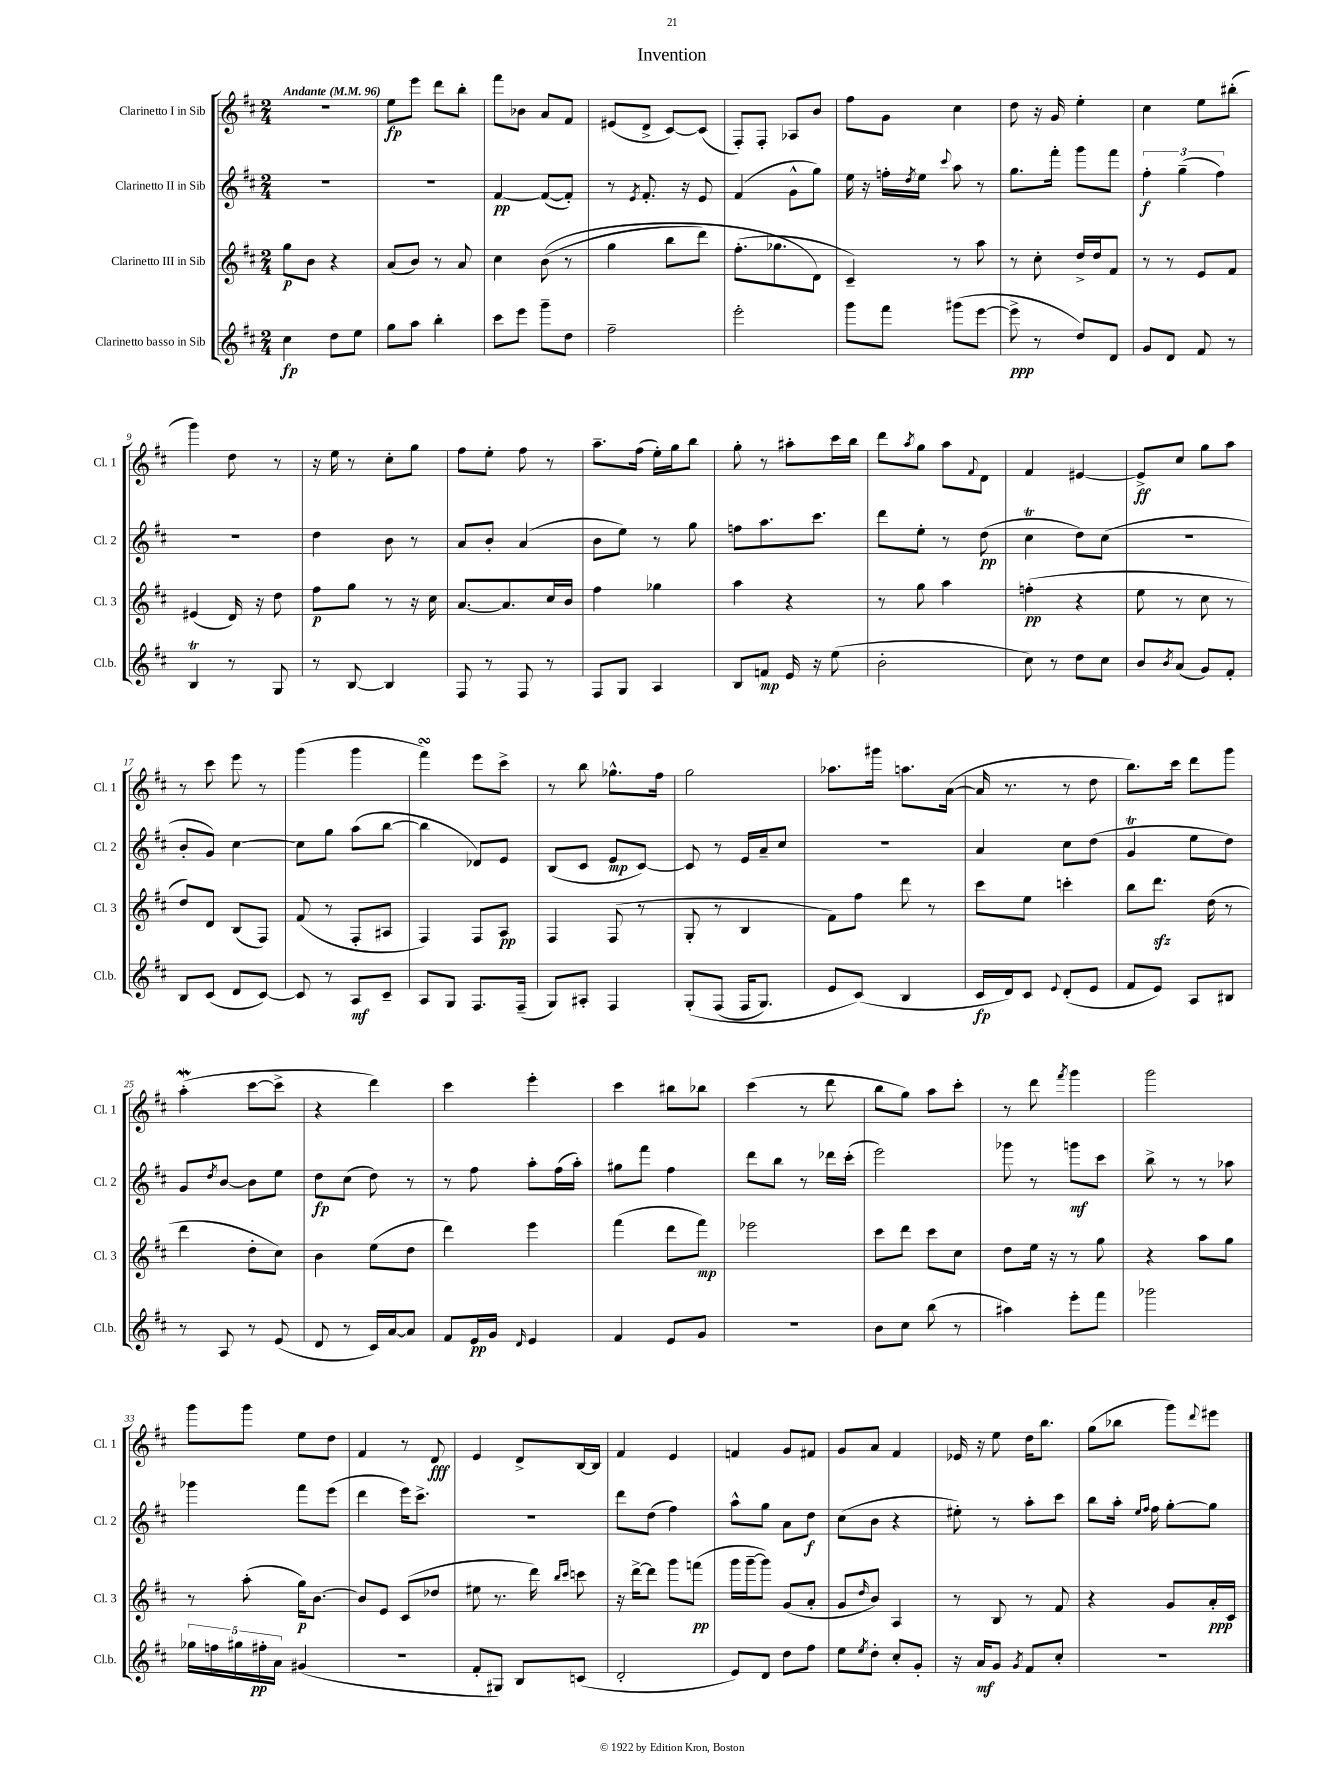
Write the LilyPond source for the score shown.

\header { title = "Invention" }
<<
\new StaffGroup <<
\new Staff = "s0" \with { instrumentName = "Clarinetto I in Sib" shortInstrumentName = "Cl. 1" } {
    \clef treble \key d \major \numericTimeSignature \time 2/4 \tempo "Andante" 4 = 96
    R2 |
    e''8\fp e'''8 d'''8 b''8-. |
    fis'''8 bes'8 a'8 fis'8 |
    eis'8( d'8-> cis'8~) cis'8( |
    fis8-.) fis8-. aes8 b'8 |
    fis''8 g'8 cis''4 |
    d''8 r16 g'16 e''4-. |
    cis''4 e''8 bis''8-.( |
    g'''4) d''8 r8 |
    r16 e''16 r8 cis''8-. g''8 |
    fis''8 e''8-. fis''8 r8 |
    a''8.-- fis''16( e''16-.) g''16 b''8 |
    g''8-. r8 ais''8-. cis'''16 b''16 |
    d'''8 \acciaccatura { a''8 } g''8 a''8 \appoggiatura { fis'8 } d'8 |
    fis'4 eis'4~ |
    eis'8->\ff cis''8 g''8 a''8 |
    r8 cis'''8 e'''8 r8 |
    g'''4( g'''4 |
    fis'''4\turn) e'''8 cis'''8-> |
    r8 b''8 ges''8.-^ fis''16 |
    g''2 |
    aes''8. gis'''16 a''8. a'16~( |
    a'16 r8. r8 d''8 |
    b''8.) cis'''16 d'''8 g'''8 |
    a''4-.\mordent( cis'''8~ cis'''8-> |
    r4 d'''4) |
    cis'''4 e'''4-. |
    cis'''4 bis''8 bes''8 |
    cis'''4( r8 d'''8 |
    b''8 g''8) a''8 cis'''8-. |
    r8 d'''8 \acciaccatura { fis'''8 } g'''4 |
    g'''2 |
    g'''8 g'''8 e''8 d''8 |
    fis'4 r8 d'8\fff |
    e'4 d'8-> b16~ b16 |
    fis'4 e'4 |
    f'4 g'8 fis'8 |
    g'8 a'8 fis'4 |
    ees'16 r16 e''8 d''16 b''8. |
    g''8( bes''8 g'''8) \appoggiatura { d'''8 } eis'''8 \bar "|." |
}
\new Staff = "s1" \with { instrumentName = "Clarinetto II in Sib" shortInstrumentName = "Cl. 2" } {
    \clef treble \key d \major \numericTimeSignature \time 2/4
    R2 |
    r2 |
    fis'4~\pp fis'8~( fis'8-.) |
    r8 \acciaccatura { e'8 } fis'8.-. r16 e'8 |
    fis'4( g'8-^ g''8) |
    e''16 r16 f''16-. \acciaccatura { d''8 } e''16 \appoggiatura { cis'''8 } a''8 r8 |
    g''8. fis'''16-. g'''8 fis'''8 |
    \tuplet 3/2 { fis''4-.\f g''4--( fis''4) } |
    R2 |
    d''4 b'8 r8 |
    a'8 b'8-. a'4( |
    b'8 e''8) r8 g''8 |
    f''8 a''8. cis'''8. |
    d'''8 e''8-. r8 d''8\pp( |
    cis''4\trill d''8) cis''8( |
    R2 |
    b'8-. g'8) cis''4~ |
    cis''8 g''8 a''8( b''8~ |
    b''4 des'8) e'8 |
    b8( cis'8 e'8\mp cis'8~) |
    cis'8 r8 e'16 a'16-- cis''8 |
    R2 |
    a'4 cis''8 d''8( |
    g'4\trill e''8 d''8) |
    g'8 \acciaccatura { d''8 } b'8~ b'8 e''8 |
    d''8\fp cis''8( d''8) r8 |
    r8 fis''8 a''8-. fis''16( a''16-.) |
    gis''8 fis'''8 fis''4 |
    d'''8 b''8 r8 des'''16 cis'''16-.( |
    e'''2) |
    ges'''8 r8 g'''8\mf cis'''8 |
    b''8-> r8 r8 aes''8 |
    ges'''4 fis'''8 e'''8( |
    d'''4 e'''16) cis'''8.-> |
    r2 |
    d'''8 d''8( fis''4) |
    a''8-^ g''8 a'8 d''8\f |
    cis''8( b'8 r4 |
    eis''8-.) r8 a''8-. cis'''8 |
    b''8 a''16-. \grace { e''16 fis''16 } fis''16 g''8~-. g''8 \bar "|." |
}
\new Staff = "s2" \with { instrumentName = "Clarinetto III in Sib" shortInstrumentName = "Cl. 3" } {
    \clef treble \key d \major \numericTimeSignature \time 2/4
    g''8\p b'8 r4 |
    a'8( b'8) r8 a'8 |
    cis''4 b'8(\( r8 |
    g''4 b''8 d'''8) |
    fis''8.-.( ges''8. d'8\) |
    cis'4--) r8 a''8 |
    r8 cis''8-. d''16-> d''16 fis'8 |
    r8 r8 e'8 fis'8 |
    eis'4( d'16) r16 d''8 |
    fis''8\p g''8 r8 r16 cis''16 |
    a'8.~ a'8. cis''16 b'16 |
    fis''4 ges''4 |
    a''4 r4 |
    r8 g''8 a''4 |
    f''4-.\pp( r4 |
    e''8 r8 cis''8 r8 |
    d''8) d'8 b8( fis8) |
    fis'8( r8 fis8-. ais8 |
    fis4) fis8 a8\pp |
    fis4 fis8( r8 |
    g8-. r8 b4 |
    fis'8) fis''8 d'''8 r8 |
    cis'''8 e''8 c'''4-. |
    b''8 d'''8.\sfz d''16( r8 |
    d'''4 d''8-. cis''8) |
    b'4 e''8( d''8 |
    d'''4) e'''4 |
    fis'''4( d'''8 fis'''8\mp) |
    ees'''2 |
    cis'''8 d'''8 cis'''8 cis''8 |
    d''8 e''16 r16 r8 g''8 |
    r4 a''8 g''8 |
    r8 a''8-.( g''16\p) b'8.~ |
    b'8 e'8 cis'8( des''8 |
    eis''8 r8. d'''16) \grace { b''16 cis'''16 } c'''8 |
    r16 d'''16~-> d'''8 g'''8 f'''8\pp( |
    g'''16 g'''16~-- g'''8) g'8( a'8-. |
    g'8 \grace { d''16 } b'8) a4 |
    r8 b8 r8 fis'8 |
    r4 g'8 a'16-.\ppp cis'16 \bar "|." |
}
\new Staff = "s3" \with { instrumentName = "Clarinetto basso in Sib" shortInstrumentName = "Cl.b." } {
    \clef treble \key d \major \numericTimeSignature \time 2/4
    cis''4\fp d''8 e''8 |
    g''8 a''8 b''4-. |
    cis'''8 e'''8 g'''8-- d''8 |
    fis''2-- |
    e'''2-. |
    g'''8 fis'''8 gis'''8( e'''8~ |
    e'''8->\ppp r8 d''8) d'8 |
    g'8 d'8 fis'8 r8 |
    b4\trill r8 g8 |
    r8 b8~ b4 |
    fis8 r8 fis8 r8 |
    fis8 g8 a4 |
    b8 f'8\mp e'16 r16 e''8( |
    b'2-. |
    cis''8) r8 d''8 cis''8 |
    b'8 \acciaccatura { b'8 } a'8( g'8) fis'8-. |
    b8 cis'8( d'8 cis'8~) |
    cis'8 r8 a8\mf cis'8-- |
    a8 g8 fis8. fis16--( |
    g8) ais8-. fis4 |
    g8-.\( fis8( fis16 g8.) |
    e'8 cis'8(\) b4 |
    cis'16\fp d'16) cis'8 \appoggiatura { e'8 } d'8-.( e'8 |
    fis'8 e'8) a8 bis8 |
    r8 a8 r8 e'8( |
    d'8 r8 cis'16) a'16~ a'8 |
    fis'8 e'16\pp g'16 \grace { d'16 } e'4 |
    fis'4 e'8 g'8 |
    R2 |
    b'8 cis''8 b''8( r8 |
    ais''4) e'''8-. fis'''8 |
    ges'''2 |
    \tuplet 5/4 { ges''16 f''16 gis''16 fis''16-.\pp a'16 } gis'4( |
    R2 |
    fis'8-. gis8) b8 c'8( |
    d'2-. |
    e'8) d'8 d''8 fis''8 |
    e''8 \acciaccatura { e''8 } d''8-. cis''8-. g'8-. |
    r16 a'16\mf g'8 \acciaccatura { g'8 } fis'8 cis''8-. |
    r2 \bar "|." |
}
>>
>>
